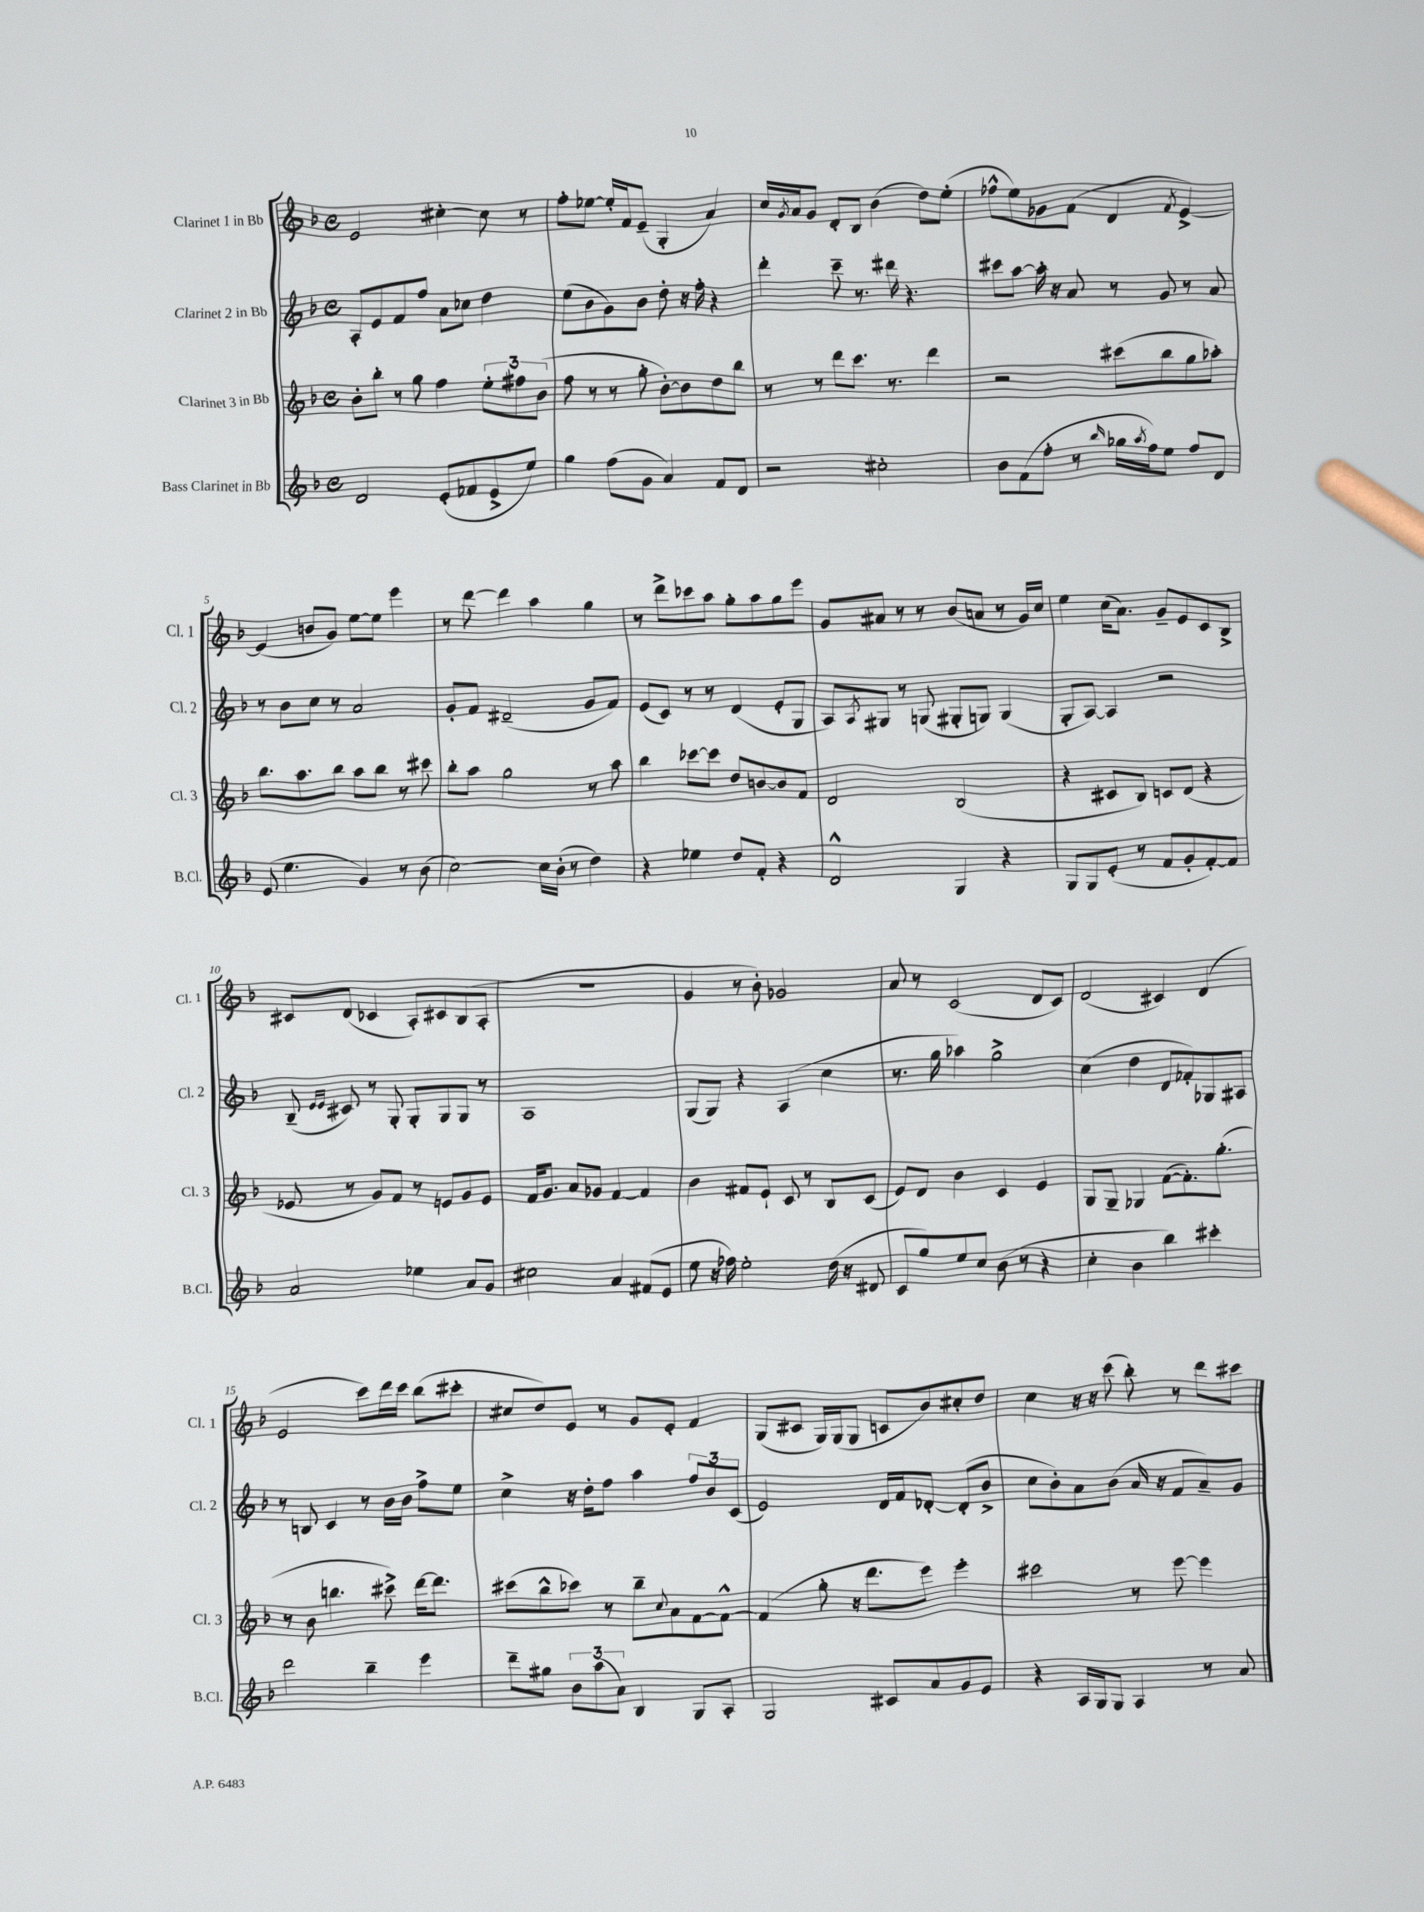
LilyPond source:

<<
\new StaffGroup <<
\new Staff = "s0" \with { instrumentName = "Clarinet 1 in Bb" shortInstrumentName = "Cl. 1" } {
    \clef treble \key f \major \defaultTimeSignature \time 4/4
    e'2 cis''4~-. cis''8 r8 |
    f''8-. ees''8~ ees''16-. f'16 e'8--( g4-. a'4) |
    c''16 \acciaccatura { g'8 } a'16 g'8 d'8-. bes8 bes'4( d''8) e''8-.( |
    fes''8-^ e''8) ges'8 f'8( d'4 \acciaccatura { f'8 } e'4~->) |
    e'4( b'8 g'8) e''8~ e''8 e'''4 |
    r8 d'''8~ d'''4 a''4 g''4 |
    r8 d'''8-> ces'''8 a''8 g''8-. a''8 g''8 e'''8 |
    g'8 ais'8 r8 r8 bes'8( a'8 r8 g'16) c''16 |
    e''4 c''16( a'8.) g'8-- e'8 c'8 bes8-> |
    cis'8 d'8( ces'4 a8-.) cis'8 bes8( a8-. |
    R1 |
    g'4 r8 bes'8-.) ges'2 |
    a'8 r8 c'2( d'8 c'8) |
    d'2( cis'4) d'4( |
    e'2 c'''8) d'''16 c'''16 bes''8( cis'''8-. |
    cis''8 d''8) e'8 r8 g'8 e'8-. f'4 |
    g8( cis'8 g16) g16( g8 c'8 bes'8) cis''8-. d''8 |
    c''4 r16 r16 c'''8( bes''8-.) r8 d'''8 cis'''8 \bar "|." |
}
\new Staff = "s1" \with { instrumentName = "Clarinet 2 in Bb" shortInstrumentName = "Cl. 2" } {
    \clef treble \key f \major \defaultTimeSignature \time 4/4
    a8-. e'8 f'8 f''8 a'8 ces''8 d''4 |
    e''8( bes'8 g'8) bes'8 d''8-. r16 f''16-. r4 |
    d'''4-. c'''8-- r8. dis'''16 r4. |
    cis'''8 a''8~ a''16-. r16 a'8 r8 g'8 r8 a'8 |
    r8 bes'8 c''8 r8 a'2 |
    g'8-. f'8 dis'2--( g'8 f'8) |
    e'8( c'8) r8 r8 d'4( e'8-. g8 |
    a8) \acciaccatura { a8 } gis8 r8 g8( gis8-. g8) g4( |
    g8-. a8~) a4 r2 |
    bes8--( \grace { e'16 e'16 } cis'8) r8 g8-. g8-. g8 g8 r8 |
    a1 |
    g8( g8) r4 a4( c''4 |
    r8. g''16 aes''4) g''2-> |
    c''4( d''4 d'8 fes'8-.) ges8 ais8 |
    r8 b8 c'4 r8 bes'16 bes'16 f''8-> e''8 |
    c''4-> r16 d''16-. f''8 a''4 \tuplet 3/2 { f''8 bes'8 c'8( } |
    e'2) d'16 f'16 des'8~-. des'8-.( bes'8-> |
    c''8 bes'8-.) a'8 bes'8( a'16 r16 f'8 a'8--) g'8 \bar "|." |
}
\new Staff = "s2" \with { instrumentName = "Clarinet 3 in Bb" shortInstrumentName = "Cl. 3" } {
    \clef treble \key f \major \defaultTimeSignature \time 4/4
    bes'8-. bes''8-. r8 g''8 f''4 \tuplet 3/2 { e''8-. fis''8 bes'8( } |
    f''8 r8 r8 g''8-. bes'8~-.) bes'8 d''8 bes''8 |
    r8 r8 d'''8 c'''8. r8. d'''4 |
    r2 cis'''8( bes''8 g''8 aes''8-.) |
    bes''8. a''8. bes''8 a''8 bes''8 r8 cis'''8 |
    bes''8-. a''8 g''2 r8 a''8 |
    bes''4 ces'''8~ ces'''8 d''8 b'8~ b'8 f'8 |
    d'2 bes2( |
    r4 cis'8 bes8) c'8 d'8( r4 |
    ees'8 r8 g'8) f'8 r8 e'8 g'8 e'8 |
    f'16 g'8. a'8 ges'8 f'4~ f'4 |
    bes'4 fis'8 e'8-! c'8 r8 bes8 c'8( |
    e'8) d'8 bes'4 c'4 e'4 |
    g8 g8-- ges4 f'8~( f'8.-.) g''8.-.( |
    r8 bes'8 b''4. cis'''8->) d'''16~ d'''8. |
    cis'''8( bes''8-^ ces'''8) r8 bes''8-- \appoggiatura { c''8 } a'8 f'8~ f'8~-^ |
    f'4( g''8-. r16 d'''8. e'''8) e'''4-. |
    cis'''2 r8 e'''8~ e'''4 \bar "|." |
}
\new Staff = "s3" \with { instrumentName = "Bass Clarinet in Bb" shortInstrumentName = "B.Cl." } {
    \clef treble \key f \major \defaultTimeSignature \time 4/4
    d'2 e'8-.( fes'8 e'8-> e''8) |
    g''4 f''8( g'8 a'4) f'8 d'8 |
    r2 cis''2-. |
    bes'8 f'8( f''8-. r8 \grace { bes''16 } ges''16 \acciaccatura { a''8 } f''16) e''8 f''8 d'8 |
    e'8( e''4. g'4) r8 bes'8( |
    c''2~) c''16 bes'16-.( r8 d''4) |
    r4 ees''4 d''8 f'8-. r4 |
    d'2-^ g4 r4 |
    g8 g8 e'8-.( r8 f'8 g'8-. f'8~-.) f'8 |
    a'2 ees''4 a'8 g'8 |
    cis''2 a'4 fis'8( e'8 |
    e''8 r16 fes''16) e''2-. d''16( r16 dis'8 |
    c'8 g''8) e''8 c''8 bes'8( r8 r4 |
    c''4-. bes'4 bes''4) cis'''4-. |
    d'''2 bes''4-- e'''4 |
    d'''8-- gis''8 \tuplet 3/2 { bes'8 a''8( a'8) } bes4 g8 a8-. |
    g2 cis'8 a'8 g'8 e'8 |
    r4 a16 g16 g8 a4 r8 a'8 \bar "|." |
}
>>
>>
